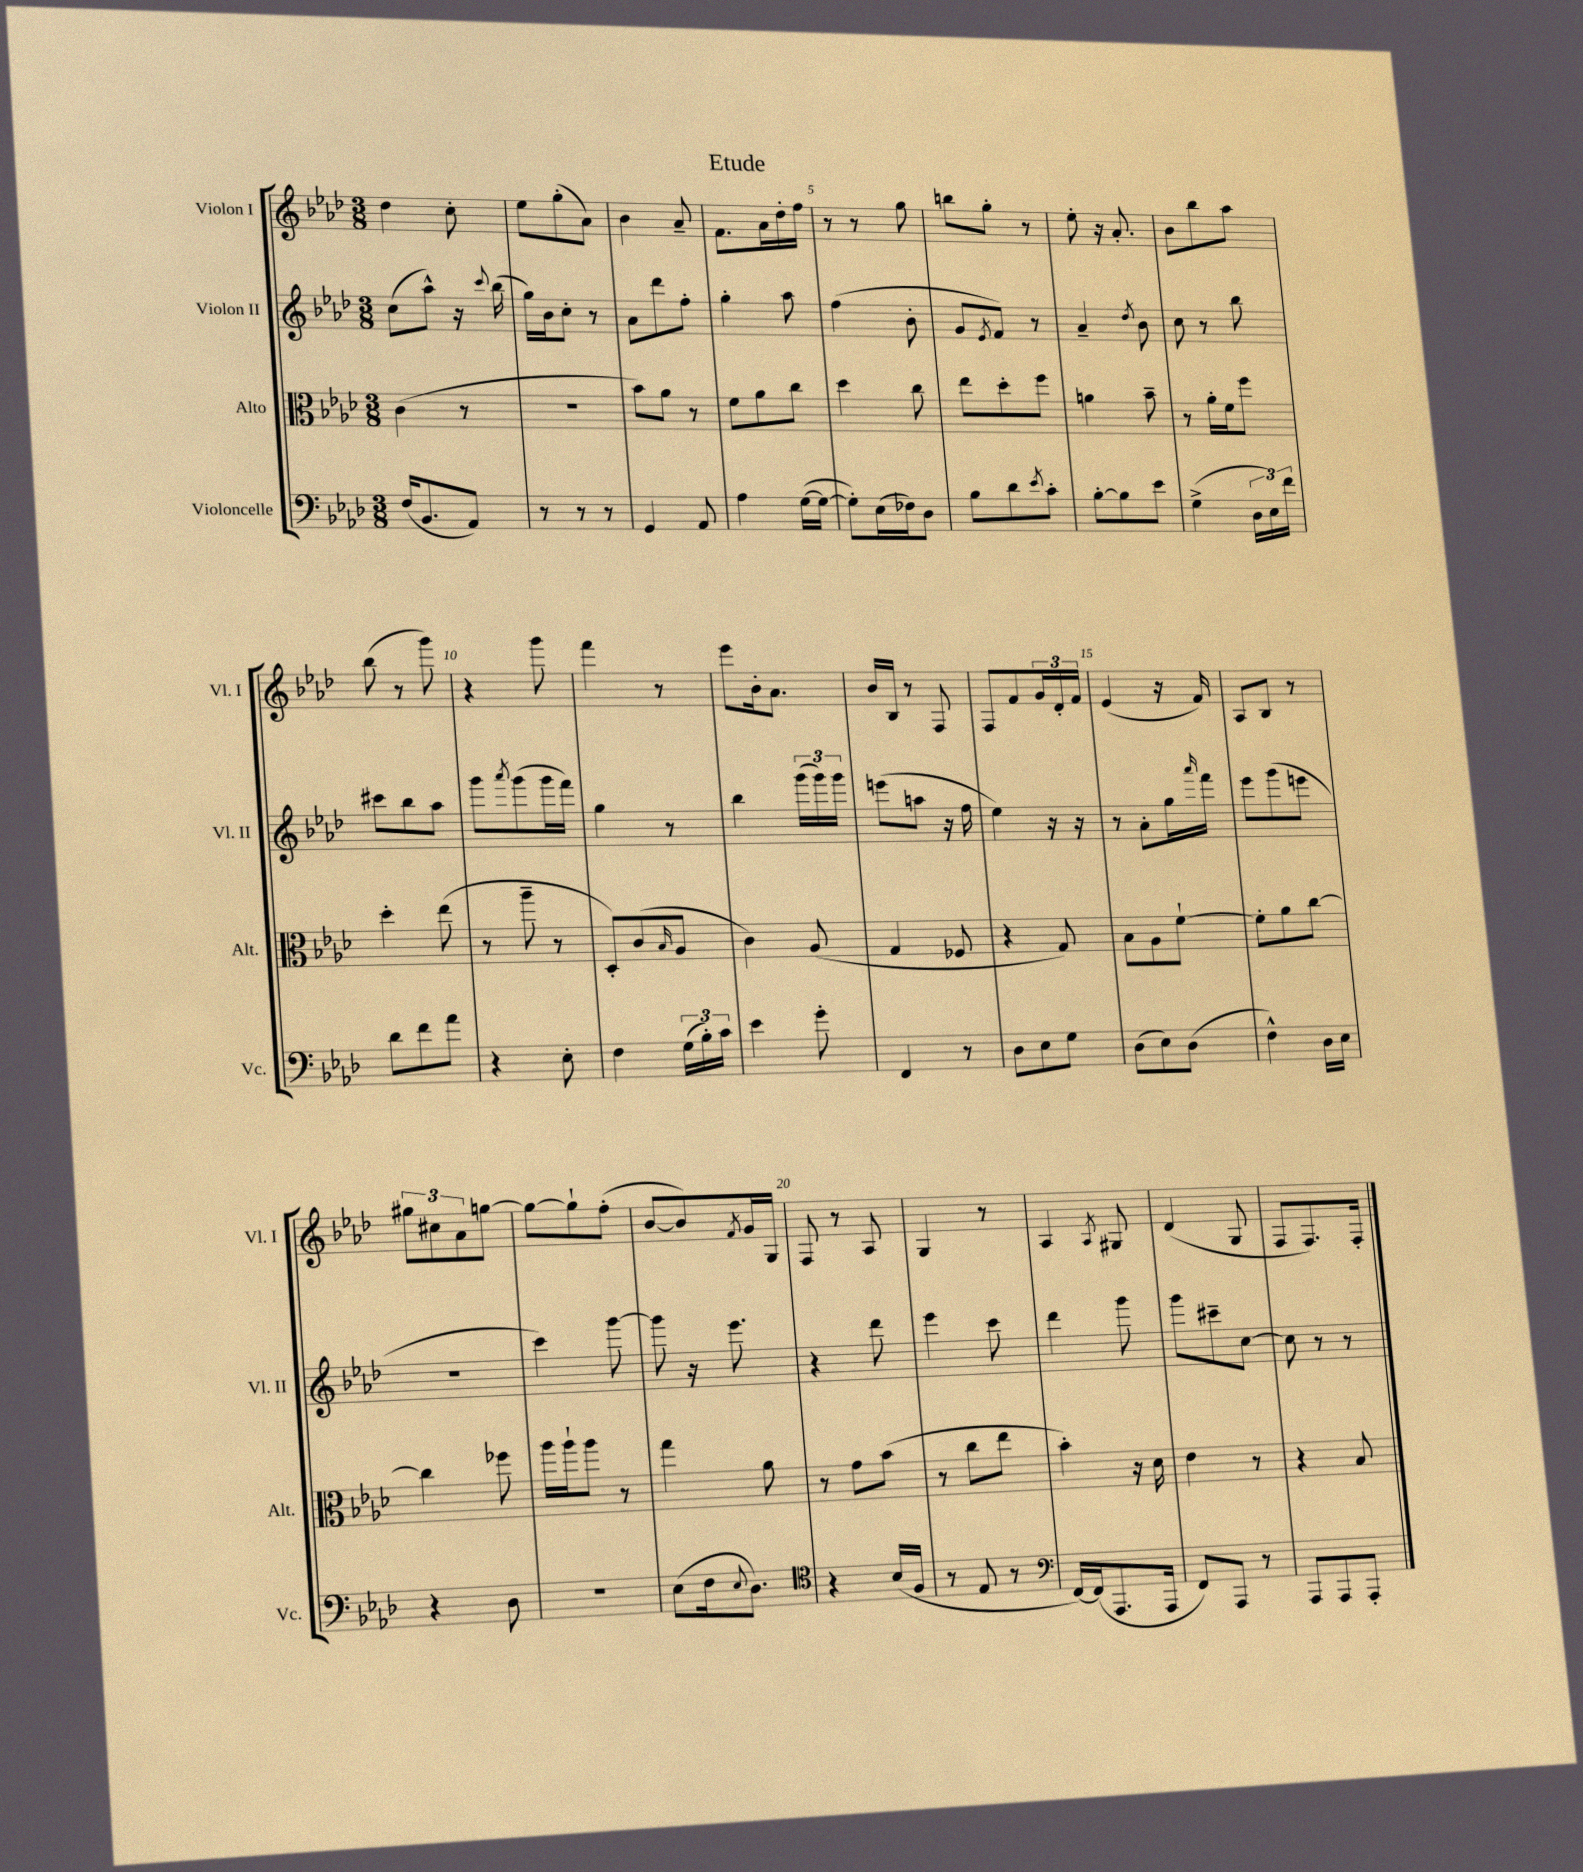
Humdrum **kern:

**kern	**kern	**kern	**kern
*staff4	*staff3	*staff2	*staff1
*clefF4	*clefC3	*clefG2	*clefG2
*k[b-e-a-d-]	*k[b-e-a-d-]	*k[b-e-a-d-]	*k[b-e-a-d-]
*M3/8	*M3/8	*M3/8	*M3/8
(16F	(4c	(8cc	4dd-
8.BB-	.	.	.
.	.	8aa-^^)	.
8AA-)	8r	16r	8cc'
.	.	8qqccc	.
.	.	(16bb-	.
=	=	=	=
8r	4.r	16gg)	8ee-
.	.	16b-	.
8r	.	8cc'	(8gg'
8r	.	8r	8a-)
=	=	=	=
4GG	8b-)	8a-	4b-
.	8a-	8ddd-	.
8AA-	8r	8ff'	8a-~
=	=	=	=
4A-	8f	4gg'	8.f
.	8a-	.	.
.	.	.	16a-
([16G	8cc	8aa-	16dd-'
16G_	.	.	16ff
=	=	=	=
8G'])	4dd-	(4ff	8r
(16E-	.	.	8r
16F-)	.	.	.
8D-	8cc	8b-'	8gg
=	=	=	=
8B-	8ee-	8g	8bb
.	.	8qe-	.
8d-	8dd-'	8f)	8gg'
8qe-	.	.	.
8c'	8ff	8r	8r
=	=	=	=
[8B-'	4a	4a-~	8ee-'
8B-]	.	.	16r
.	.	.	8.a-'
.	.	8qdd-	.
8e-	8b-~	8b-	.
=	=	=	=
(4G^	8r	8cc	8b-
.	16a-'	8r	8bb-
.	16f	.	.
24D-	8ff	8bb-	8aa-
24E-)	.	.	.
24f	.	.	.
=	=	=	=
8d-	4dd-'	8ccc#	(8bb-
8f	.	8bb-	8r
8a-	(8ee-	8aa-	8ggg)
=	=	=	=
4r	8r	8ggg	4r
.	.	8qaaa-	.
.	8aa-~	(8ggg	.
8E-'	8r	16ggg	8ggg
.	.	16fff)	.
=	=	=	=
4F	8D-')	4gg	4fff
.	(8c	.	.
.	16qqB-	.	.
(24G	8A-	8r	8r
24B-')	.	.	.
24c	.	.	.
=	=	=	=
4e-	4c)	4bb-	8eee-
.	.	.	16b-'
.	.	.	8.a-
8g'	(8A-	(24ggg	.
.	.	24ggg)	.
.	.	24ggg	.
=	=	=	=
4FF	4G	(8eee	16b-
.	.	.	16B-
.	.	8aa	8r
8r	8F-	16r	8F
.	.	16ff	.
=	=	=	=
8D-	4r	4ee-)	8F
8E-	.	.	8f
8G	8G)	16r	24g
.	.	.	24d-'
.	.	16r	.
.	.	.	24f
=	=	=	=
(8D-	8B-	8r	(4e-
8E-)	8A-	8a-'	.
(8D-	[8f`	16gg	16r
.	.	16qqaaa-	.
.	.	16fff	16f)
=	=	=	=
4F^^)	8f']	8eee-	8A-
.	8a-	(8ggg	8B-
16D-	[8cc	8eee	8r
16E-	.	.	.
=	=	=	=
4r	4cc]	4.r	12gg#
.	.	.	12cc#
.	.	.	12a-
8D-	8ff-	.	[8gg
=	=	=	=
4.r	16aa-	4ccc)	8gg_
.	16aa-`	.	.
.	8aa-	.	8gg`]
.	8r	[8ggg	(8ff'
=	=	=	=
(8E-	4gg	8ggg]	[8b-
16F	.	16r	8b-])
8qqE-	.	.	.
8.D-)	.	8.eee-	.
.	.	.	8qf
.	8a-	.	16g
.	.	.	16G
=	=	=	=
*clefC4	*	*	*
4r	8r	4r	8F
.	8g	.	8r
(16B-	(8b-	8ddd-	8A-
16F	.	.	.
=	=	=	=
8r	8r	4eee-	4G
8E-	8cc	.	.
8r	8ee-	8ccc	8r
=	=	=	=
*clefF4	*	*	*
[16FF)	4b-')	4ddd-	4A-
(16FF]	.	.	.
8.AAA-	.	.	.
.	.	.	8qA-
.	16r	8ggg	8G#
16AAA-	16d-	.	.
=	=	=	=
8FF)	4e-	8ggg	(4d-
8AAA-	.	8ccc#~	.
8r	8r	[8cc	8G
=	=	=	=
8AAA-	4r	8cc]	8F
8AAA-	.	8r	8.F)
8AAA-'	8B-	8r	.
.	.	.	16F'
==	==	==	==
*-	*-	*-	*-
